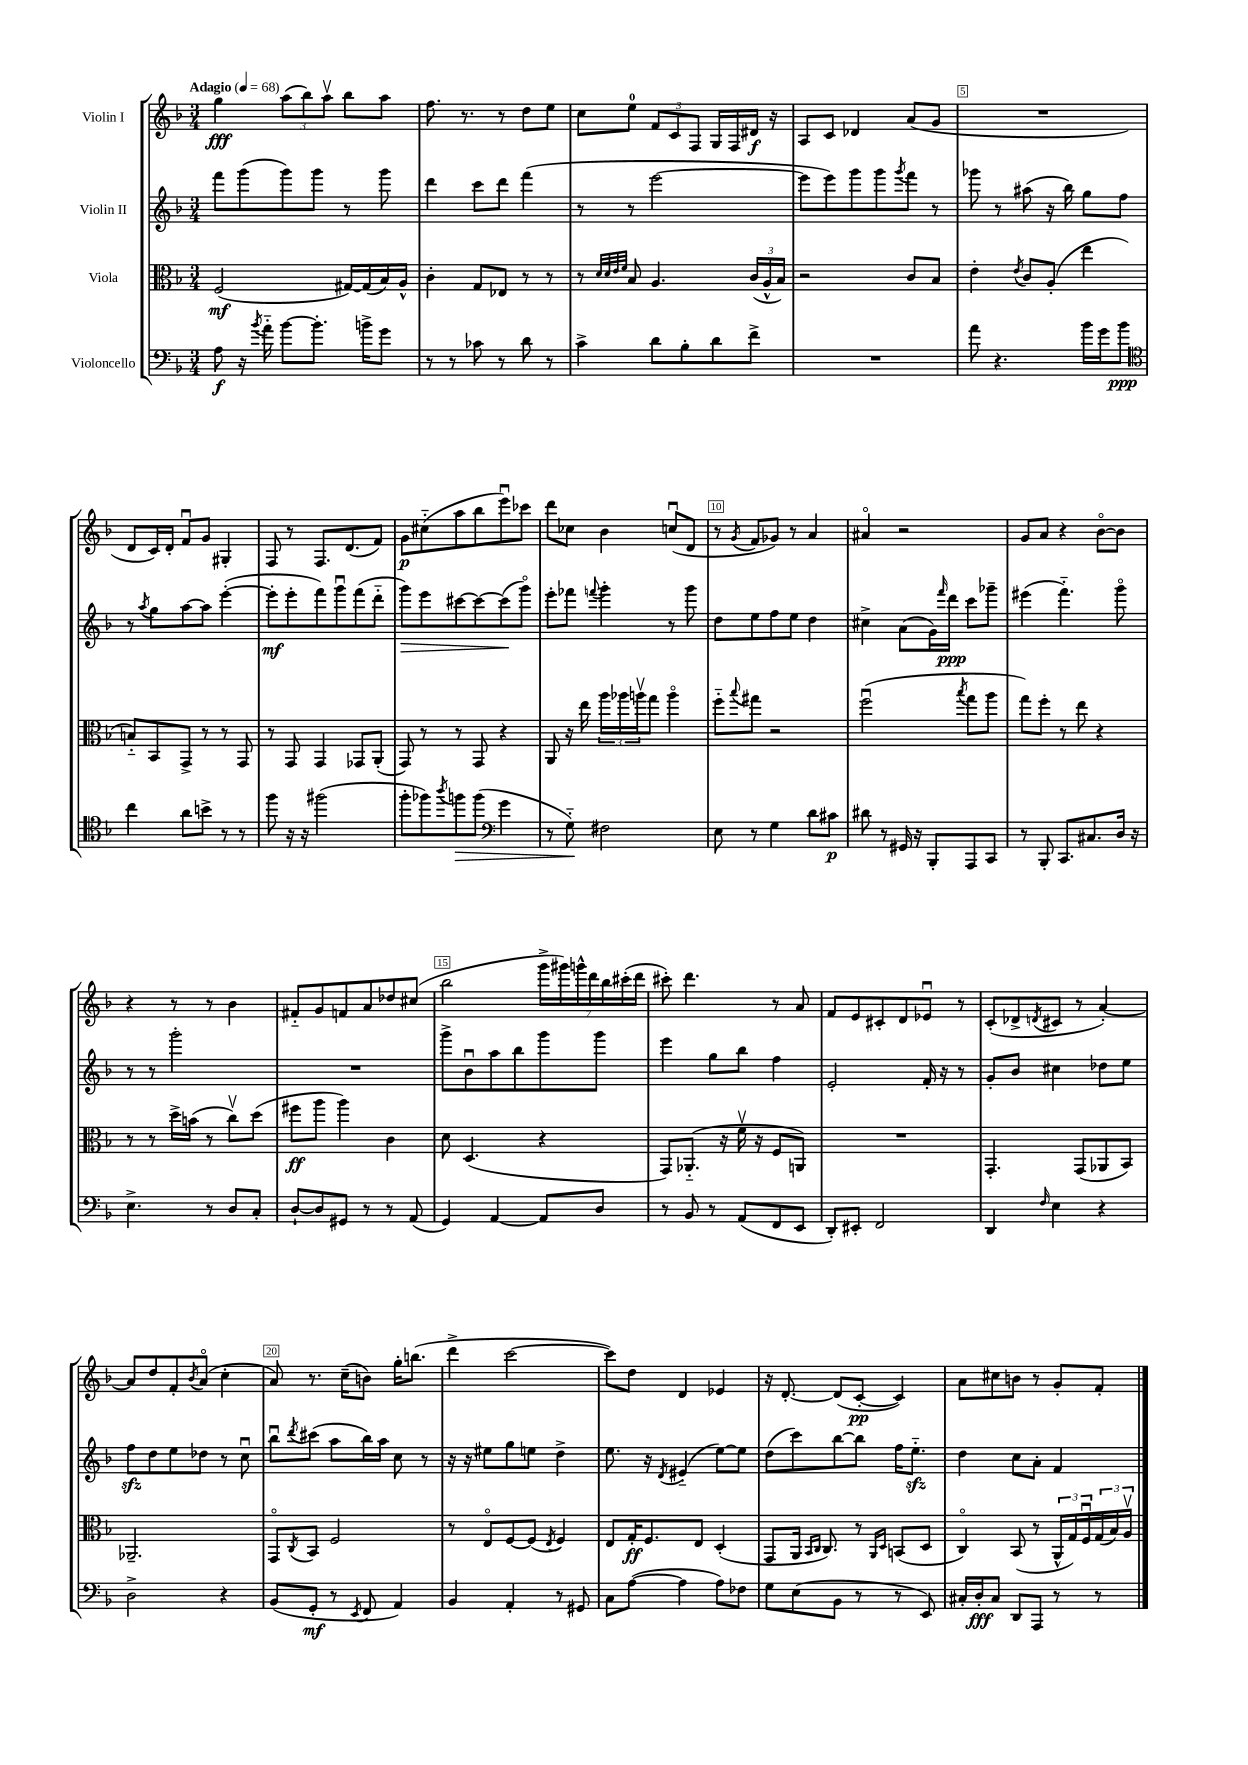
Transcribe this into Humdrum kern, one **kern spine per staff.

**kern	**kern	**kern	**kern
*staff4	*staff3	*staff2	*staff1
*clefF4	*clefC3	*clefG2	*clefG2
*k[b-]	*k[b-]	*k[b-]	*k[b-]
*M3/4	*M3/4	*M3/4	*M3/4
*MM68	*MM68	*MM68	*MM68
8A	(2F	8fff	4gg
16r	.	(8ggg	.
8qb-	.	.	.
16a'~	.	.	.
[8b-	.	8ggg)	(12aa
.	.	.	12bb-)
8.b-']	.	8ggg	.
.	.	.	12aav
.	[16G#)	8r	8bb-
16b^	(16G#]	.	.
8g	16B-)	8ggg	8aa
.	16A^^	.	.
=	=	=	=
8r	4c'	4ddd	8.ff
8r	.	.	.
.	.	.	8.r
8c-	8G	8ccc	.
8r	8E-	8ddd	8r
8d	8r	(4fff	8dd
8r	8r	.	8ee
=	=	=	=
4c^	8r	8r	8cc
.	32qqd	.	.
.	32qqd	.	.
.	32qqe	.	.
.	32qqf	.	.
.	8B-	8r	8ee
8d	4.A	[2eee	12f
.	.	.	12c
8B-'	.	.	.
.	.	.	12F
8d	.	.	16G
.	.	.	16F
8f^	(24c	.	16d#
.	24A^^	.	.
.	.	.	16r
.	24B-)	.	.
=	=	=	=
2.r	2r	8eee]	8A
.	.	8eee)	8c
.	.	8ggg	4d-
.	.	8ggg	.
.	.	8qggg	.
.	8c	8fff	(8a
.	8B-	8r	8g
=	=	=	=
8a	4e'	8ggg-	2.r
4.r	.	8r	.
.	8qe	.	.
.	8c	(8aa#	.
.	(8A'	16r	.
.	.	16bb-)	.
16b-	4ee	8gg	.
16g	.	.	.
8b-	.	8ff	.
=	=	=	=
*clefC4	*	*	*
4cc	8B'~)	8r	8d
.	.	8qaa	.
.	8BB-	8gg	16c)
.	.	.	16d'
8a	8GG^	[8aa	8fu
8b^	8r	8aa]	8g
8r	8r	([4eee'	4G#'
8r	8GG	.	.
=	=	=	=
8ff	8r	8eee']	8F
16r	8GG	8eee'	8r
16r	.	.	.
(2ff#	4GG	8fff)	8.F
.	.	8gggu	.
.	.	.	(8.d
.	8GG-	(8fff	.
.	(8AA'	8ddd'~	8f)
=	=	=	=
8ff'	8GG)	8ggg)	8g
8ff-)	8r	8eee	(8cc#'~
8qaa	.	.	.
8ff	8r	[8ccc#	8aa
(8ff	8GG	8ccc#_	8bb-
*clefF4	*	*	*
4g	4r	(8ccc#]	8eeeu)
.	.	8gggo)	8ccc-
=	=	=	=
8r	8AA	8eee'	8ddd
8G'~)	16r	8fff-	8cc-
.	16ee	.	.
.	.	8qqfff	.
2F#	24aa	4ggg'	4b-
.	24aa-	.	.
.	24aav	.	.
.	8gg	.	.
.	4aao	8r	(8ccu
.	.	8ggg	8d
=	=	=	=
8E	8ff'~	8dd	8r
.	8qqbb-	.	8qg
8r	8gg#	8ee	8f
4G	2r	8ff	8g-)
.	.	8ee	8r
8d	.	4dd	4a
8c#	.	.	.
=	=	=	=
8d#	(2ffu	4cc#^	4a#o
8r	.	.	.
16GG#	.	(8a	2r
16r	.	.	.
8BBB-'	.	16g)	.
.	.	16qqfff	.
.	.	16ddd	.
.	8qbb-	.	.
8AAA	8gg	8ccc	.
8CC	8aa	8ggg-~	.
=	=	=	=
8r	8gg)	(4eee#	8g
8BBB-'	8ff'	.	8a
8.CC	8r	4.fff'~)	4r
.	8ee	.	.
8.C#	.	.	.
.	4r	.	[8b-o
16D	.	8gggo	8b-]
16r	.	.	.
=	=	=	=
4.E^	8r	8r	4r
.	8r	8r	.
.	16dd^	2ggg'	8r
.	(16b	.	.
8r	8r	.	8r
8D	8ccv)	.	4b-
8C'	(8dd	.	.
=	=	=	=
[8D`	8ff#	2.r	8f#'~
8D]	8aa	.	8g
8GG#	4aa)	.	8f
8r	.	.	8a
8r	4c	.	8dd-
(8AA	.	.	(8cc#
=	=	=	=
4GG)	8d	8ggg^	2bb-
.	(4.D	8b-u	.
[4AA	.	8aa	.
.	.	8bb-	.
8AA]	4r	8ggg	28ggg^
.	.	.	28ggg#)
.	.	.	28ggg^^
.	.	.	28ddd
8D	.	8ggg	.
.	.	.	28bb-
.	.	.	(28ccc#'
.	.	.	28ddd
=	=	=	=
8r	8GG)	4eee	8ccc#')
8BB-	(8.AA-'~	.	4.ddd
8r	.	8gg	.
.	16r	.	.
(8AA	16fv	8bb-	.
.	16r	.	.
8FF	8F	4ff	8r
8EE	8AA)	.	8a
=	=	=	=
8DD')	2.r	2e'	8f
8EE#'	.	.	8e
2FF	.	.	8c#'
.	.	.	8d
.	.	16f'	8e-u
.	.	16r	.
.	.	8r	8r
=	=	=	=
4DD	4.GG'	8g'	(8c'
.	.	8b-	8d-^
16qqF	.	.	8qd
4E	.	4cc#	8c#
.	(8GG	.	8r
4r	8AA-	8dd-	[4a')
.	8BB-)	8ee	.
=	=	=	=
2D^	2.AA-~	8ff	8a]
.	.	8dd	8dd
.	.	8ee	8f'
.	.	.	8qb-
.	.	8dd-	(8ao
4r	.	8r	4cc'
.	.	8ccu	.
=	=	=	=
(8BB-	8GGo	8bb-u	8a)
.	8qC	8qddd	.
8GG'	8BB-	(8ccc#	8.r
8r	2F	8aa	.
.	.	.	(16cc~
8qEE	.	.	.
8FF	.	16bb-)	8b)
.	.	16aa	.
4AA)	.	8cc	16gg'
.	.	.	(8.bb
.	.	8r	.
=	=	=	=
4BB-	8r	16r	4ddd^
.	.	16r	.
.	8Eo	8ee#	.
4AA'	[8F	8gg	[2ccc
.	(8F]	8ee	.
.	8qE	.	.
8r	4F)	4dd^	.
8GG#	.	.	.
=	=	=	=
8C	8E	8.ee	8ccc])
([8A	16G'	.	8dd
.	8.F	16r	.
.	.	8qd	.
4A]	.	(4e#'~	4d
.	8E	.	.
8A)	(4D'	[8ee)	4e-
8F-	.	8ee]	.
=	=	=	=
8G	8GG	(8dd	16r
.	.	.	[8.d'
(8E	16AA	8ccc)	.
.	16qqBB-	.	.
.	16qqC	.	.
.	8.C)	.	.
8BB-	.	[8bb-	(8d]
8r	8r	8bb-]	[8c'
.	16qqAA	.	.
.	16qqD	.	.
8r	(8BB	16ff	4c])
.	.	8.ee'~	.
8EE)	8D	.	.
=	=	=	=
16C#'	4Co)	4dd	8a
16D'	.	.	.
8C#	.	.	8cc#
8DD	(8BB-	8cc	8b
8AAA	8r	8a'	8r
8r	24AA^^	4f	8g'
.	24G)	.	.
.	24Fu	.	.
8r	(24G	.	8f'
.	24B-)	.	.
.	24Av	.	.
==	==	==	==
*-	*-	*-	*-
